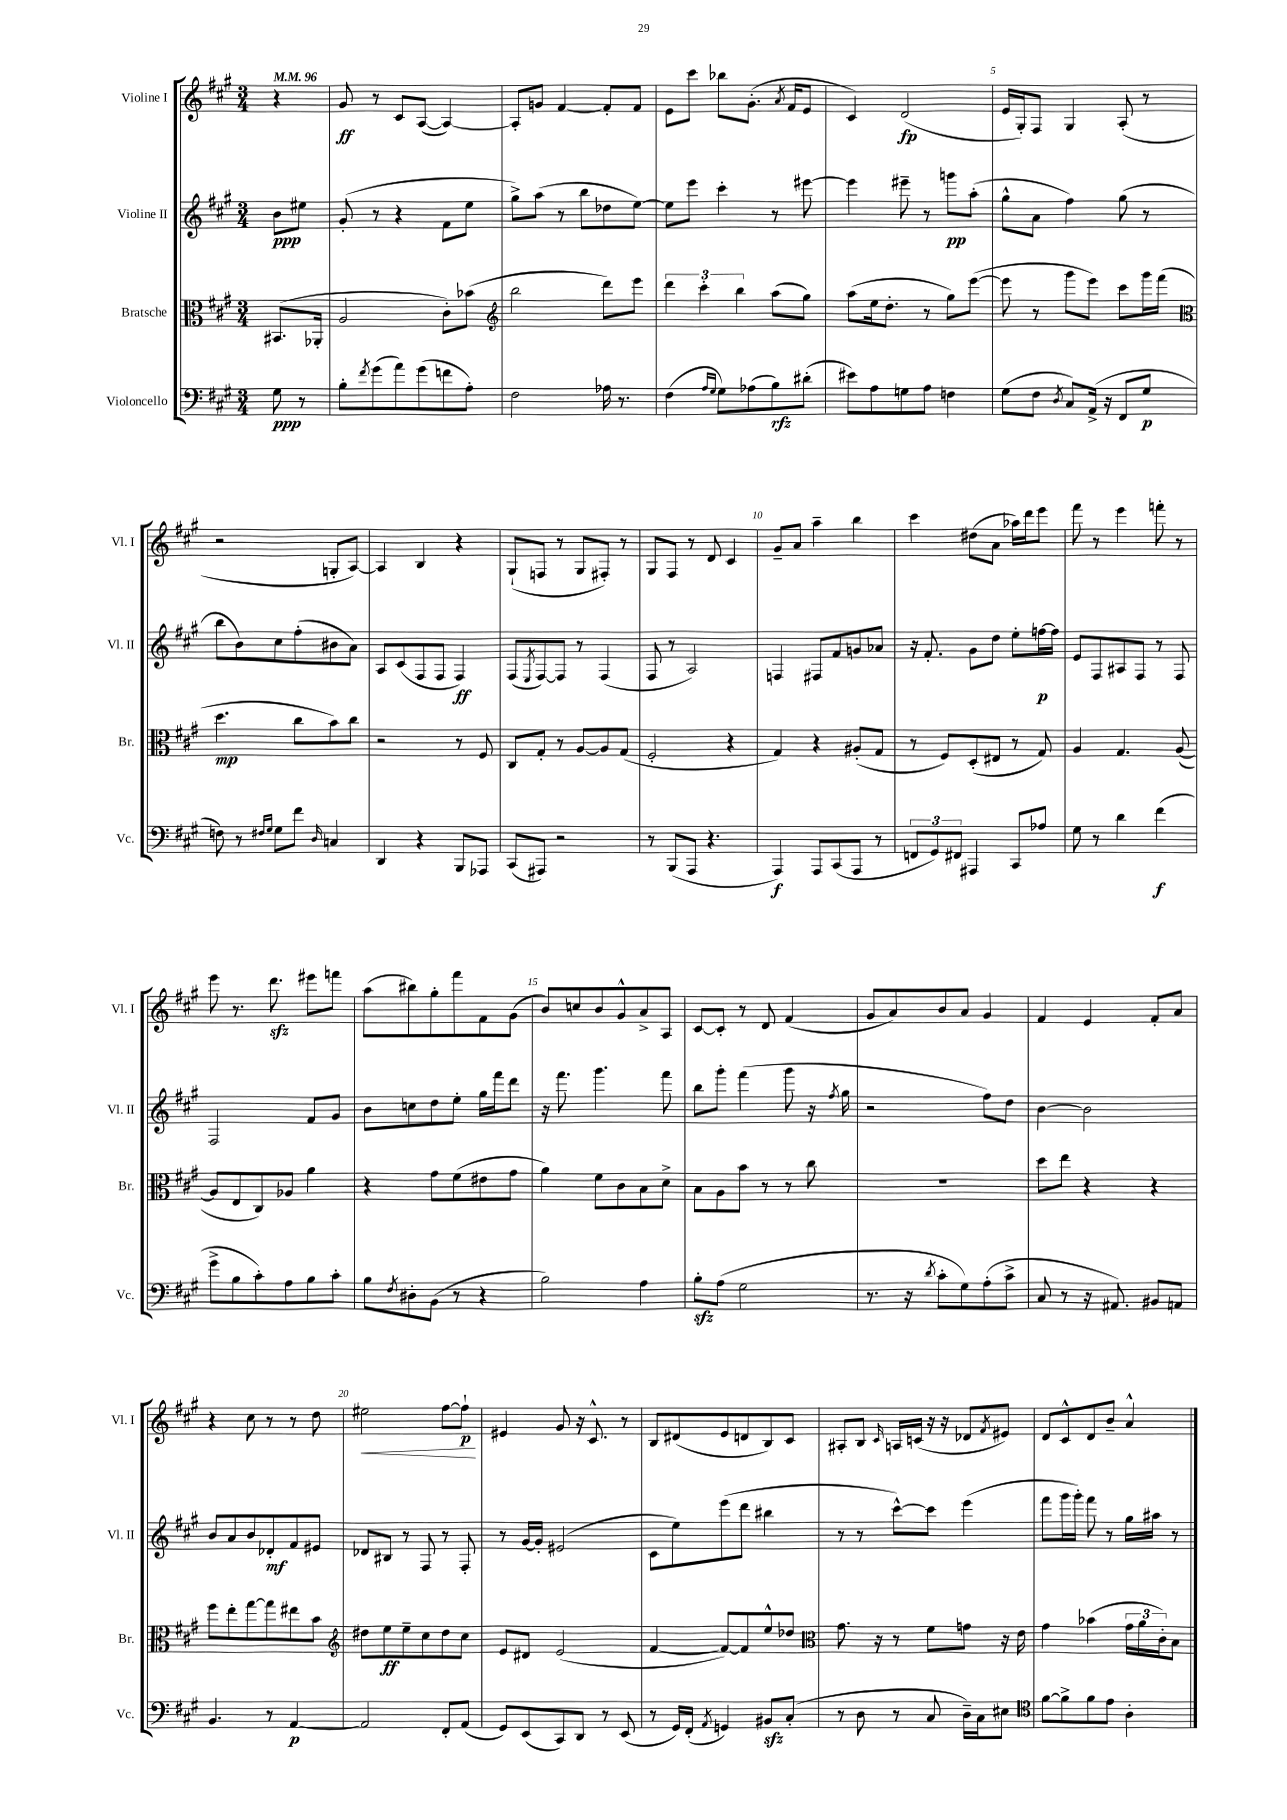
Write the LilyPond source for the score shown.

<<
\new StaffGroup <<
\new Staff = "s0" \with { instrumentName = "Violine I" shortInstrumentName = "Vl. I" } {
    \clef treble \key a \major \numericTimeSignature \time 3/4 \partial 4 \tempo 4 = 96
    r4 |
    gis'8\ff r8 cis'8 a8~( a4~) |
    a8-. g'8 fis'4~ fis'8-. fis'8 |
    e'8 cis'''8 bes''8 gis'8.-.( \acciaccatura { a'8 } fis'16 e'8 |
    cis'4) d'2\fp( |
    e'16 gis16-.) fis8 gis4 a8-.( r8 |
    r2 g8-. a8~) |
    a4 b4 r4 |
    gis8-!( f8 r8 gis8 fis8-.) r8 |
    gis8 fis8 r8 d'8 cis'4 |
    gis'8-- a'8 a''4-- b''4 |
    cis'''4 dis''8( a'8 aes''16) d'''16 e'''8 |
    fis'''8 r8 e'''4 f'''8-. r8 |
    e'''8 r8. d'''8.\sfz eis'''8 f'''8 |
    a''8( bis''8) gis''8-. fis'''8 fis'8 gis'8( |
    b'8) c''8 b'8 gis'8-^ a'8-> a8 |
    cis'8~ cis'8-. r8 d'8 fis'4( |
    gis'8 a'8) b'8 a'8 gis'4 |
    fis'4 e'4 fis'8-. a'8 |
    r4 cis''8 r8 r8 d''8 |
    eis''2\< fis''8~ fis''8-!\p\! |
    eis'4 gis'8 r16 cis'8.-^ r8 |
    b8 dis'8( e'8 d'8 b8) cis'8 |
    ais8-. b8 \grace { cis'16 } a16 c'16( r16 r16 des'8 \acciaccatura { fis'8 } eis'8) |
    d'8 cis'8-^ d'8 b'8-- a'4-^ \bar "|." |
}
\new Staff = "s1" \with { instrumentName = "Violine II" shortInstrumentName = "Vl. II" } {
    \clef treble \key a \major \numericTimeSignature \time 3/4 \partial 4
    b'8\ppp eis''8 |
    gis'8-.( r8 r4 fis'8 e''8 |
    gis''8->) a''8( r8 b''8 des''8 e''8~) |
    e''8 e'''8 cis'''4-. r8 eis'''8~ |
    eis'''4 eis'''8-- r8 g'''8\pp a''8-.( |
    gis''8-^ a'8 fis''4) gis''8( r8 |
    b''8 b'8) cis''8 fis''8-.( bis'8 a'8) |
    a8 cis'8( fis8 fis8 fis4\ff) |
    fis8( \acciaccatura { e8 } fis8~) fis8 r8 fis4( |
    fis8 r8 a2) |
    f4 fis8 fis'8 g'8 aes'8 |
    r16 fis'8.-. gis'8 d''8 e''8-. f''16~\p f''16 |
    e'8 fis8 ais8 fis8 r8 fis8 |
    fis2 fis'8 gis'8 |
    b'8 c''8 d''8 e''8-. gis''16 fis'''16 d'''8 |
    r16 fis'''8. gis'''4. fis'''8 |
    b''8 gis'''8-. fis'''4( gis'''8 r16 \acciaccatura { fis''8 } gis''16 |
    r2 fis''8) d''8 |
    b'4~ b'2 |
    b'8 a'8 b'8 des'8-.\mf fis'8 eis'8 |
    des'8 bis8 r8 fis8 r8 fis8-. |
    r8 gis'16~ gis'16-. eis'2( |
    cis'8 e''8) e'''8( d'''8 bis''4 |
    r8 r8 cis'''8~-^) cis'''8 e'''4( |
    fis'''8 gis'''16 gis'''16-.) fis'''8 r8 gis''16 ais''16 r8 \bar "|." |
}
\new Staff = "s2" \with { instrumentName = "Bratsche" shortInstrumentName = "Br." } {
    \clef alto \key a \major \numericTimeSignature \time 3/4 \partial 4
    bis,8.( aes,16-. |
    a2 cis'8-.) bes'8( |
    \clef treble b''2 d'''8) e'''8 |
    \tuplet 3/2 { d'''4 cis'''4-. b''4 } a''8( gis''8) |
    a''8( e''16 d''8.-. r8 gis''8) e'''8~( |
    e'''8 r8 gis'''8 e'''8) cis'''8 gis'''16 fis'''16( |
    \clef alto d''4.\mp cis''8 b'8) cis''8 |
    r2 r8 fis8 |
    cis8 gis8-. r8 a8~ a8 gis8( |
    fis2-. r4 |
    gis4) r4 ais8-.( gis8 |
    r8 fis8) d8-.( eis8 r8 gis8) |
    a4 gis4. a8~( |
    a8 e8 cis8) aes8 a'4 |
    r4 gis'8 fis'8( eis'8 gis'8 |
    a'4) fis'8 cis'8 b8 d'8-> |
    b8 a8 b'8 r8 r8 cis''8 |
    R2. |
    d''8 e''8 r4 r4 |
    fis''8 e''8-. gis''8~ gis''8 eis''8 b'8 |
    \clef treble dis''8 e''8\ff e''8-- cis''8 dis''8 cis''8 |
    e'8 dis'8 e'2( |
    fis'4~ fis'8~) fis'8 e''8-^ des''8 |
    \clef alto gis'8. r16 r8 fis'8 g'8 r16 e'16 |
    gis'4 bes'4( \tuplet 3/2 { gis'16 a'16 cis'16-.) } b8 \bar "|." |
}
\new Staff = "s3" \with { instrumentName = "Violoncello" shortInstrumentName = "Vc." } {
    \clef bass \key a \major \numericTimeSignature \time 3/4 \partial 4
    gis8\ppp r8 |
    b8-. \acciaccatura { fis'8 } gis'8( a'8) gis'8( f'8 a8-.) |
    fis2 aes16 r8. |
    fis4( \grace { a16 gis16 } gis8) aes8( b8\rfz) dis'8-.( |
    eis'8) a8 g8 a8 f4 |
    gis8( fis8 \acciaccatura { d8 } cis8) a,16->( r16 fis,8 gis8\p |
    f8) r8 \grace { fis16 gis16 } gis8 fis'8 \grace { d16 } c4 |
    d,4 r4 b,,8 aes,,8 |
    cis,8( ais,,8) r2 |
    r8 b,,8( a,,8 r4. |
    a,,4\f) a,,8 cis,8( a,,8 r8 |
    \tuplet 3/2 { f,8 gis,8) fis,8 } ais,,4 cis,8 aes8 |
    gis8 r8 d'4 fis'4\f( |
    gis'8-> b8 cis'8-.) a8 b8 cis'8-. |
    b8 \acciaccatura { fis8 } dis8-. b,8( r8 r4 |
    b2) a4 |
    b8-.\sfz a8( gis2 |
    r8. r16 \acciaccatura { d'8 } cis'8-. gis8) a8-.( cis'8-> |
    cis8 r8 r16 ais,8.) bis,8 a,8 |
    b,4. r8 a,4~\p |
    a,2 fis,8-. a,8( |
    gis,8) e,8( cis,8) d,8 r8 e,8( |
    r8 gis,16) fis,16-.( \acciaccatura { a,8 } g,4) bis,8\sfz cis8-.( |
    r8 d8 r8 cis8 d16--) cis16 eis8 |
    \clef tenor fis'8~ fis'8-> fis'8 e'8 a4-. \bar "|." |
}
>>
>>
\layout { \context { \Score \override BarNumber.break-visibility = ##(#f #t #t) barNumberVisibility = #(every-nth-bar-number-visible 5) } }
